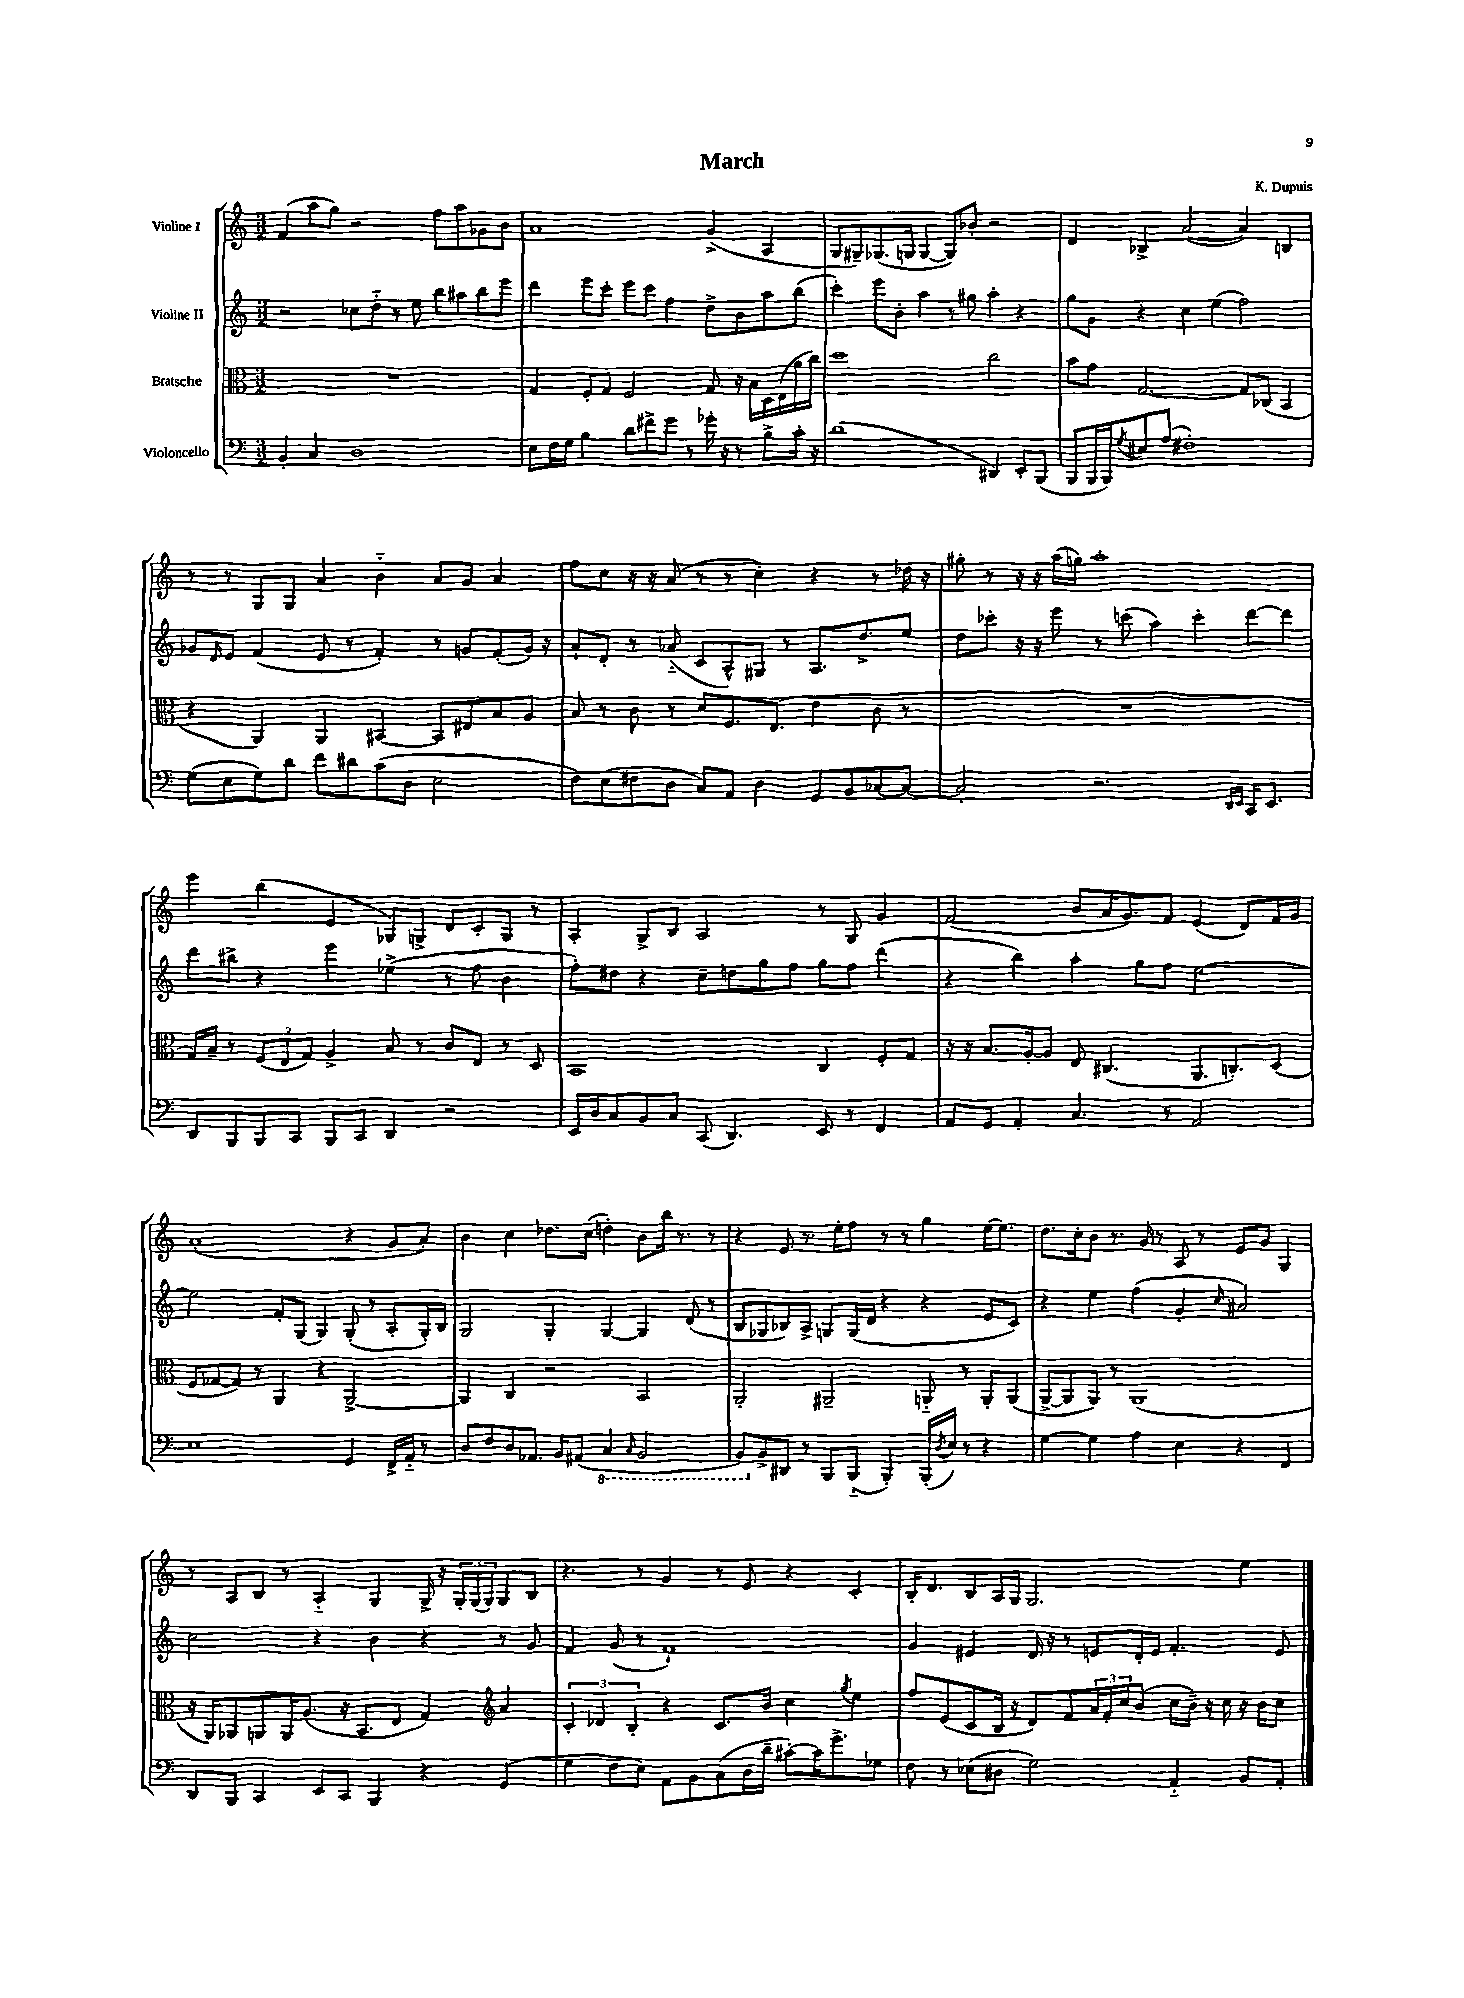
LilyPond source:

\header { title = "March" composer = "K. Dupuis" }
<<
\new StaffGroup <<
\new Staff = "s0" \with { instrumentName = "Violine I" } {
    \clef treble \key c \major \numericTimeSignature \time 3/2
    f'4( a''8 g''8) r2 f''8 a''8 ges'8 b'8 |
    a'1 g'4->( a4 |
    g8 gis8--) ges8.( g16 g4~ g8) bes'8-. r2 |
    d'4 bes4-> a'2~( a'4) b4 |
    r8 r8 g8 g8 a'4 b'4-_ a'8 g'8 a'4 |
    f''8 c''8 r16 r16 a'8( r8 r8 c''4-.) r4 r8 des''16 r16 |
    gis''8-. r8 r16 r16 a''16( g''16) a''1-. |
    e'''4 b''4( e'4 ges8) g8-> d'8 c'8-. g8 r8 |
    a4-. g8-> b8 a2 r8 g8 g'4 |
    f'2( b'8 a'16 g'8.) f'8 e'4( d'8) f'16 g'16 |
    a'1-.( r4 g'8 a'8-.) |
    b'4 c''4 des''8. c''16( d''4-.) b'8 b''16 r8. r8 |
    r4 e'8 r8. e''16-. f''8 r8 r8 g''4 e''16~ e''8. |
    d''8. c''16-. b'8 r8. g'16 r8 a8 r8 e'8 g'8 g4 |
    r8 a8 b8 r8 a4-_ g4 g16-> r16 \tuplet 3/2 { g16-. g16( g16) } g8 b8 |
    r4. r8 g'4 r8 e'8 r4 c'4-. |
    b16-. d'8. b8 a16 g16 g2. e''4 \bar "|." |
}
\new Staff = "s1" \with { instrumentName = "Violine II" } {
    \clef treble \key c \major \numericTimeSignature \time 3/2
    r2 ces''8 d''8-_ r8 e''8 b''8 ais''8 b''8 e'''8 |
    d'''4 e'''8 c'''8-. e'''8 c'''8 f''4 d''8-> b'8 a''8 b''8( |
    c'''4-.) e'''8 b'8-. a''4 r8 gis''8 a''4-. r4 |
    g''8 g'8 r4 c''4 e''4( f''2) |
    ges'8 \grace { d'16 } e'8 f'4( e'8 r8 f'4-.) r8 g'8 f'8-.( g'16) r16 |
    a'8-! d'8-. r8 aes'8-_( c'8 a8-^) gis8 r8 a8. d''8.-> e''8 |
    d''8 ces'''8-. r16 r16 e'''8 r8 c'''8( a''4) c'''4-. d'''8~ d'''8 |
    d'''8 bis''8-> r4 e'''4 ees''4->( r8 f''8 b'4 |
    f''8-.) dis''8 r4 c''8-- d''8 g''8 f''8 g''8 f''8 d'''4( |
    r4 b''4) a''4-. g''8 f''8 e''2~ |
    e''2 f'8-. g8( g4) g8-.( r8 a8-. g16-.) b16 |
    g2 g4-. g4~ g4 d'8( r8 |
    b8 ges8 bes8) a8-> g8 g16( d'16 r4 r4 e'8 c'8) |
    r4 e''4 f''4( g'4-. \grace { c''16 } ais'2) |
    c''2 r4 b'4 r4 r8 g'8 |
    f'4 g'8( r8 f'1-!) |
    g'4 eis'4 d'16 r16 r8 e'8 d'16-. e'16 f'4.-. e'8 \bar "|." |
}
\new Staff = "s2" \with { instrumentName = "Bratsche" } {
    \clef alto \key c \major \numericTimeSignature \time 3/2
    R1. |
    g4 f8-. g8 f2 g8 r16 b16 d16 e16( a'16 c''16) |
    d''1 c''2 |
    b'8 g'8 g2.~ g8 ces8( b,4 |
    r4 a,4) a,4 bis,4~ bis,8 eis8 b8 a8 |
    b8 r8 c'8 r8 d'8 f8. e8.( e'4 c'8 r8 |
    R1. |
    g16) b16-- r8 \tuplet 3/2 { f8( e8 g8) } a4-> b8 r8 c'8 e8 r8 d8 |
    b,1 c4 f8-. g8 |
    r16 r16 b8. a16~-. a8 e8 cis4.( a,8. c8.-.) d8( |
    f8 ges8~ ges8) r8 a,4 r4 a,2~-> |
    a,4 c4 r2 b,2 |
    a,2-. ais,2-- a,8-_ r8 a,8-. a,8( |
    a,8~-> a,8 a,8) r8 a,1( |
    r16 a,16) aes,8 a,8 a,16 a8.( r16 b,8. e8 g4) \clef treble a'4 |
    \tuplet 3/2 { c'4-. des'4 b4-. } r4 c'8. b'16 c''4 \acciaccatura { g''8 } e''4 |
    f''8 e'8( c'8 b16 r16 d'8) f'8 \tuplet 3/2 { a'16 f'16-. c''16 } b'8( c''16 b'16--) r16 c''16 r16 b'16 c''8 \bar "|." |
}
\new Staff = "s3" \with { instrumentName = "Violoncello" } {
    \clef bass \key c \major \numericTimeSignature \time 3/2
    b,4-. c4 d1 |
    e8 f16 g16 b4 d'8 fis'8-> g'8 r8 ges'16-. r16 r8 b8-> c'16-. r16 |
    d'1( dis,4) e,8-. b,,8( |
    b,,8 b,,16 b,,16) \acciaccatura { g8 } eis8 a8( fis1-.) |
    g8( e8 g8) d'8 f'8 dis'8 c'8( d8 e2 |
    f8) e8( fis8 d8 c8) a,8 d4 g,8 b,8 ces8~ ces8~ |
    ces2-. r2. \grace { d,16 e,16 } c,16 e,8. |
    d,8 b,,8 b,,8 c,8 b,,8 c,8 d,4 r2 |
    e,16 d16 c8 b,8 c8 c,8( d,4.) e,8 r8 f,4 |
    a,8 g,8 a,4-. c4. r8 a,2 |
    e1 g,4 f,16-> a,16-_ r8 |
    d8 f8 d8 aes,8. b,16 ais,8( \ottava #-1 c,4 \grace { c,16 } b,,2 |
    b,,8) \ottava #0 b,8-> dis,8 r8 b,,8 b,,8-_( b,,4-.) b,,16-.( \acciaccatura { d8 } e16) r8 r4 |
    g4~ g4 a4 e4 r4 f,4 |
    d,8 b,,8 c,4 e,8 c,8 b,,4 r4 g,4( |
    g4 f8 e8) a,8 b,8 c8( d16 d'16-- cis'8~-.) cis'16 g'8.-> ges8 |
    f8 r8 ees8( dis8 g2) a,4-_ b,8 a,8-. \bar "|." |
}
>>
>>
\layout { \context { \Score \remove "Bar_number_engraver" } }
